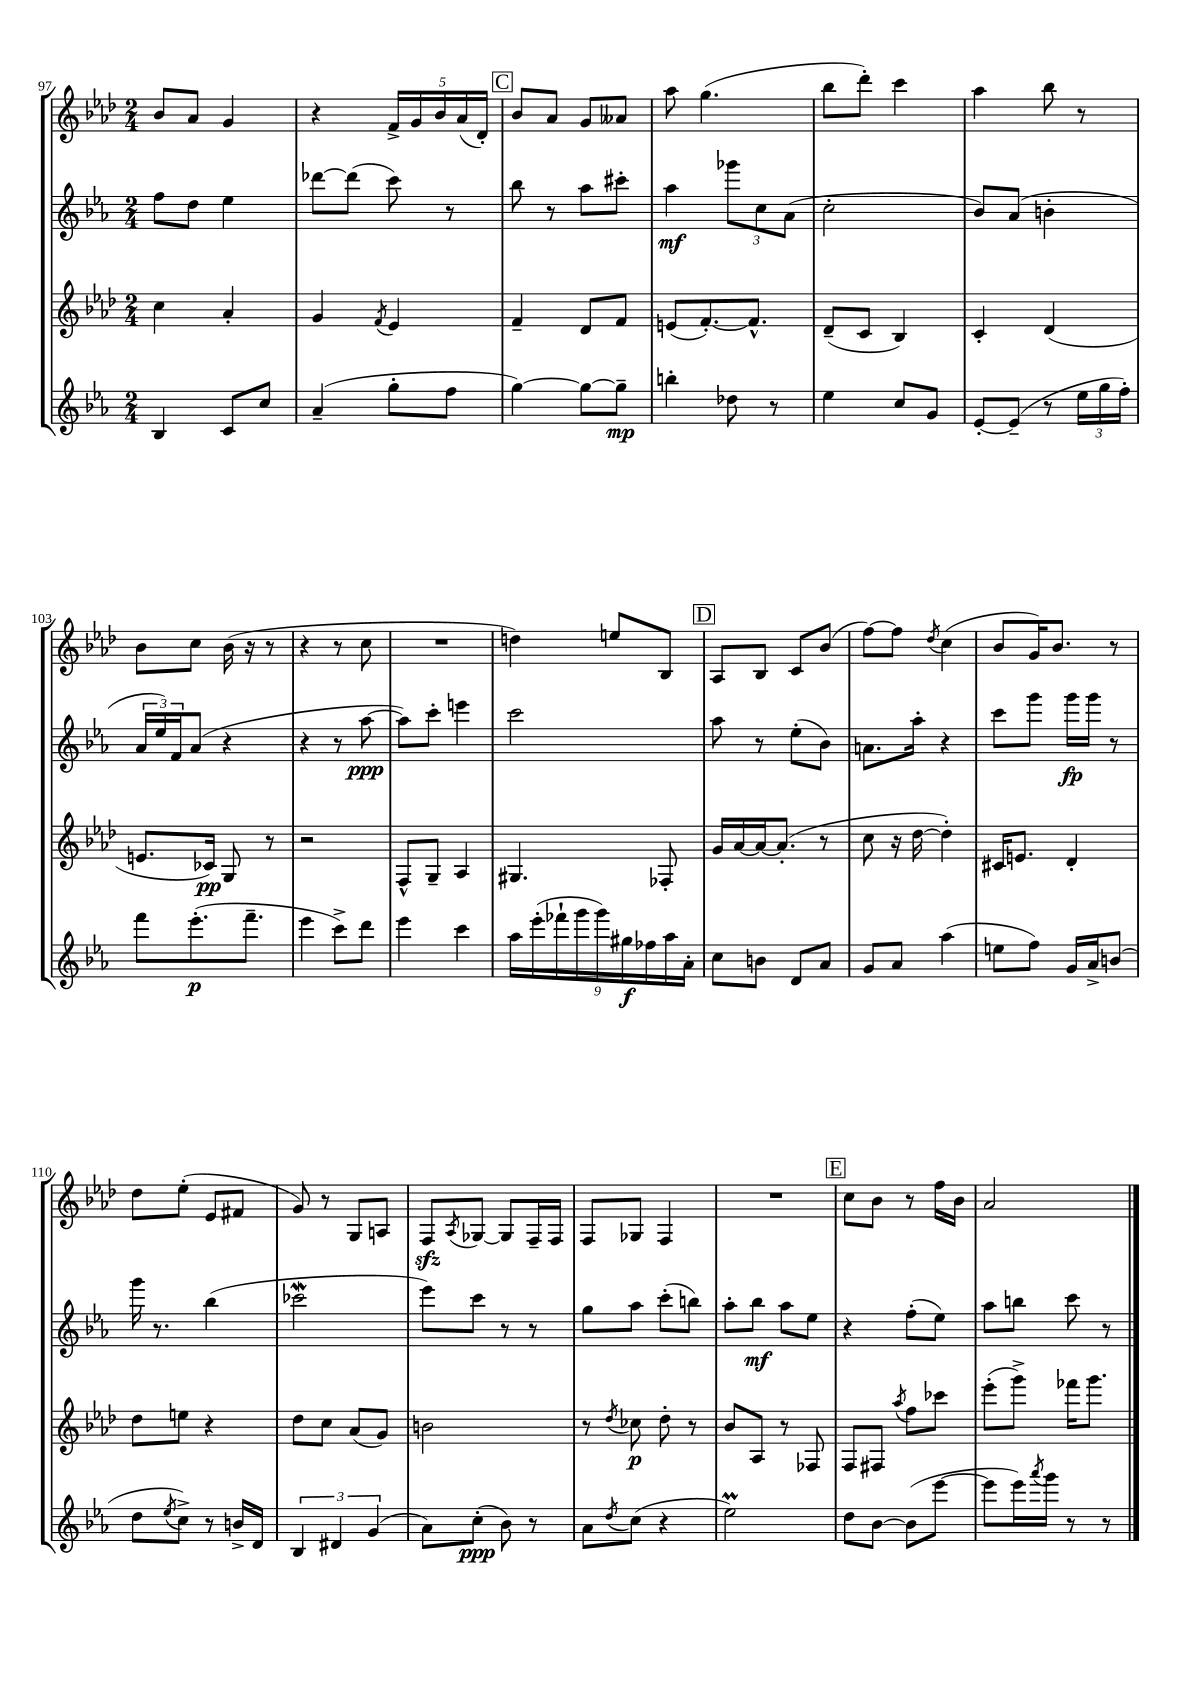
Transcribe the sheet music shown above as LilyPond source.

<<
\new StaffGroup <<
\new Staff = "s0" {
    \clef treble \key aes \major \numericTimeSignature \time 2/4
    bes'8 aes'8 g'4 |
    r4 \tuplet 5/4 { f'16-> g'16 bes'16 aes'16( des'16-.) } |
    \mark \markup { \box "C" } bes'8 aes'8 g'8 aeses'8 |
    aes''8 g''4.( |
    bes''8 des'''8-.) c'''4 |
    aes''4 bes''8 r8 |
    bes'8 c''8 bes'16( r16 r8 |
    r4 r8 c''8 |
    R2 |
    d''4) e''8 bes8 |
    \mark \markup { \box "D" } aes8 bes8 c'8 bes'8( |
    f''8~) f''8 \acciaccatura { des''8 } c''4( |
    bes'8 g'16) bes'8. r8 |
    des''8 ees''8-.( ees'8 fis'8 |
    g'8) r8 g8 a8 |
    f8\sfz \acciaccatura { aes8 } ges8~ ges8 f16-- f16 |
    f8 ges8 f4 |
    R2 |
    \mark \markup { \box "E" } c''8 bes'8 r8 f''16 bes'16 |
    aes'2 \bar "|." |
}
\new Staff = "s1" {
    \clef treble \key ees \major \numericTimeSignature \time 2/4
    f''8 d''8 ees''4 |
    des'''8~ des'''8( c'''8) r8 |
    \mark \markup { \box "C" } bes''8 r8 aes''8 cis'''8-. |
    aes''4\mf \tuplet 3/2 { ges'''8 c''8 aes'8( } |
    c''2-. |
    bes'8) aes'8( b'4-. |
    \tuplet 3/2 { aes'16 ees''16) f'16 } aes'8( r4 |
    r4 r8 aes''8~\ppp |
    aes''8) c'''8-. e'''4 |
    c'''2 |
    \mark \markup { \box "D" } aes''8 r8 ees''8-.( bes'8) |
    a'8. aes''16-. r4 |
    c'''8 g'''8 g'''16\fp g'''16 r8 |
    g'''16 r8. bes''4( |
    ces'''2\mordent |
    ees'''8) c'''8 r8 r8 |
    g''8 aes''8 c'''8-.( b''8) |
    aes''8-. bes''8\mf aes''8 ees''8 |
    \mark \markup { \box "E" } r4 f''8-.( ees''8) |
    aes''8 b''8 c'''8 r8 \bar "|." |
}
\new Staff = "s2" {
    \clef treble \key aes \major \numericTimeSignature \time 2/4
    c''4 aes'4-. |
    g'4 \acciaccatura { f'8 } ees'4 |
    \mark \markup { \box "C" } f'4-- des'8 f'8 |
    e'8( f'8.~-.) f'8.-^ |
    des'8--( c'8 bes4) |
    c'4-. des'4( |
    e'8. ces'16\pp) g8 r8 |
    r2 |
    f8-^ g8-- aes4 |
    gis4. fes8-. |
    \mark \markup { \box "D" } g'16 aes'16~ aes'16~ aes'8.-.( r8 |
    c''8 r16 des''16~ des''4-.) |
    cis'16 e'8. des'4-. |
    des''8 e''8 r4 |
    des''8 c''8 aes'8( g'8) |
    b'2 |
    r8 \acciaccatura { des''8 } ces''8\p des''8-. r8 |
    bes'8 aes8 r8 fes8 |
    \mark \markup { \box "E" } f8 fis8 \acciaccatura { aes''8 } f''8 ces'''8 |
    ees'''8-.( g'''8->) fes'''16 g'''8. \bar "|." |
}
\new Staff = "s3" {
    \clef treble \key ees \major \numericTimeSignature \time 2/4
    bes4 c'8 c''8 |
    aes'4--( g''8-. f''8 |
    \mark \markup { \box "C" } g''4~) g''8~ g''8--\mp |
    b''4-. des''8 r8 |
    ees''4 c''8 g'8 |
    ees'8~-. ees'8--( r8 \tuplet 3/2 { ees''16 g''16 f''16-.) } |
    f'''8 ees'''8.-.\p( f'''8.-- |
    ees'''4 c'''8->) d'''8 |
    ees'''4 c'''4 |
    \tuplet 9/8 { aes''16 ees'''16-.( fes'''16-! g'''16 g'''16) gis''16\f fes''16 aes''16 aes'16-. } |
    \mark \markup { \box "D" } c''8 b'8 d'8 aes'8 |
    g'8 aes'8 aes''4( |
    e''8 f''8) g'16 aes'16-> b'8( |
    d''8 \acciaccatura { ees''8 } c''8->) r8 b'16-> d'16 |
    \tuplet 3/2 { bes4 dis'4 g'4( } |
    aes'8) c''8-.\ppp( bes'8) r8 |
    aes'8 \acciaccatura { d''8 } c''8( r4 |
    ees''2\prall) |
    \mark \markup { \box "E" } d''8 bes'8~ bes'8( ees'''8~ |
    ees'''8 ees'''16) \acciaccatura { aes'''8 } g'''16 r8 r8 \bar "|." |
}
>>
>>
\layout { \context { \Score currentBarNumber = #97 } }
